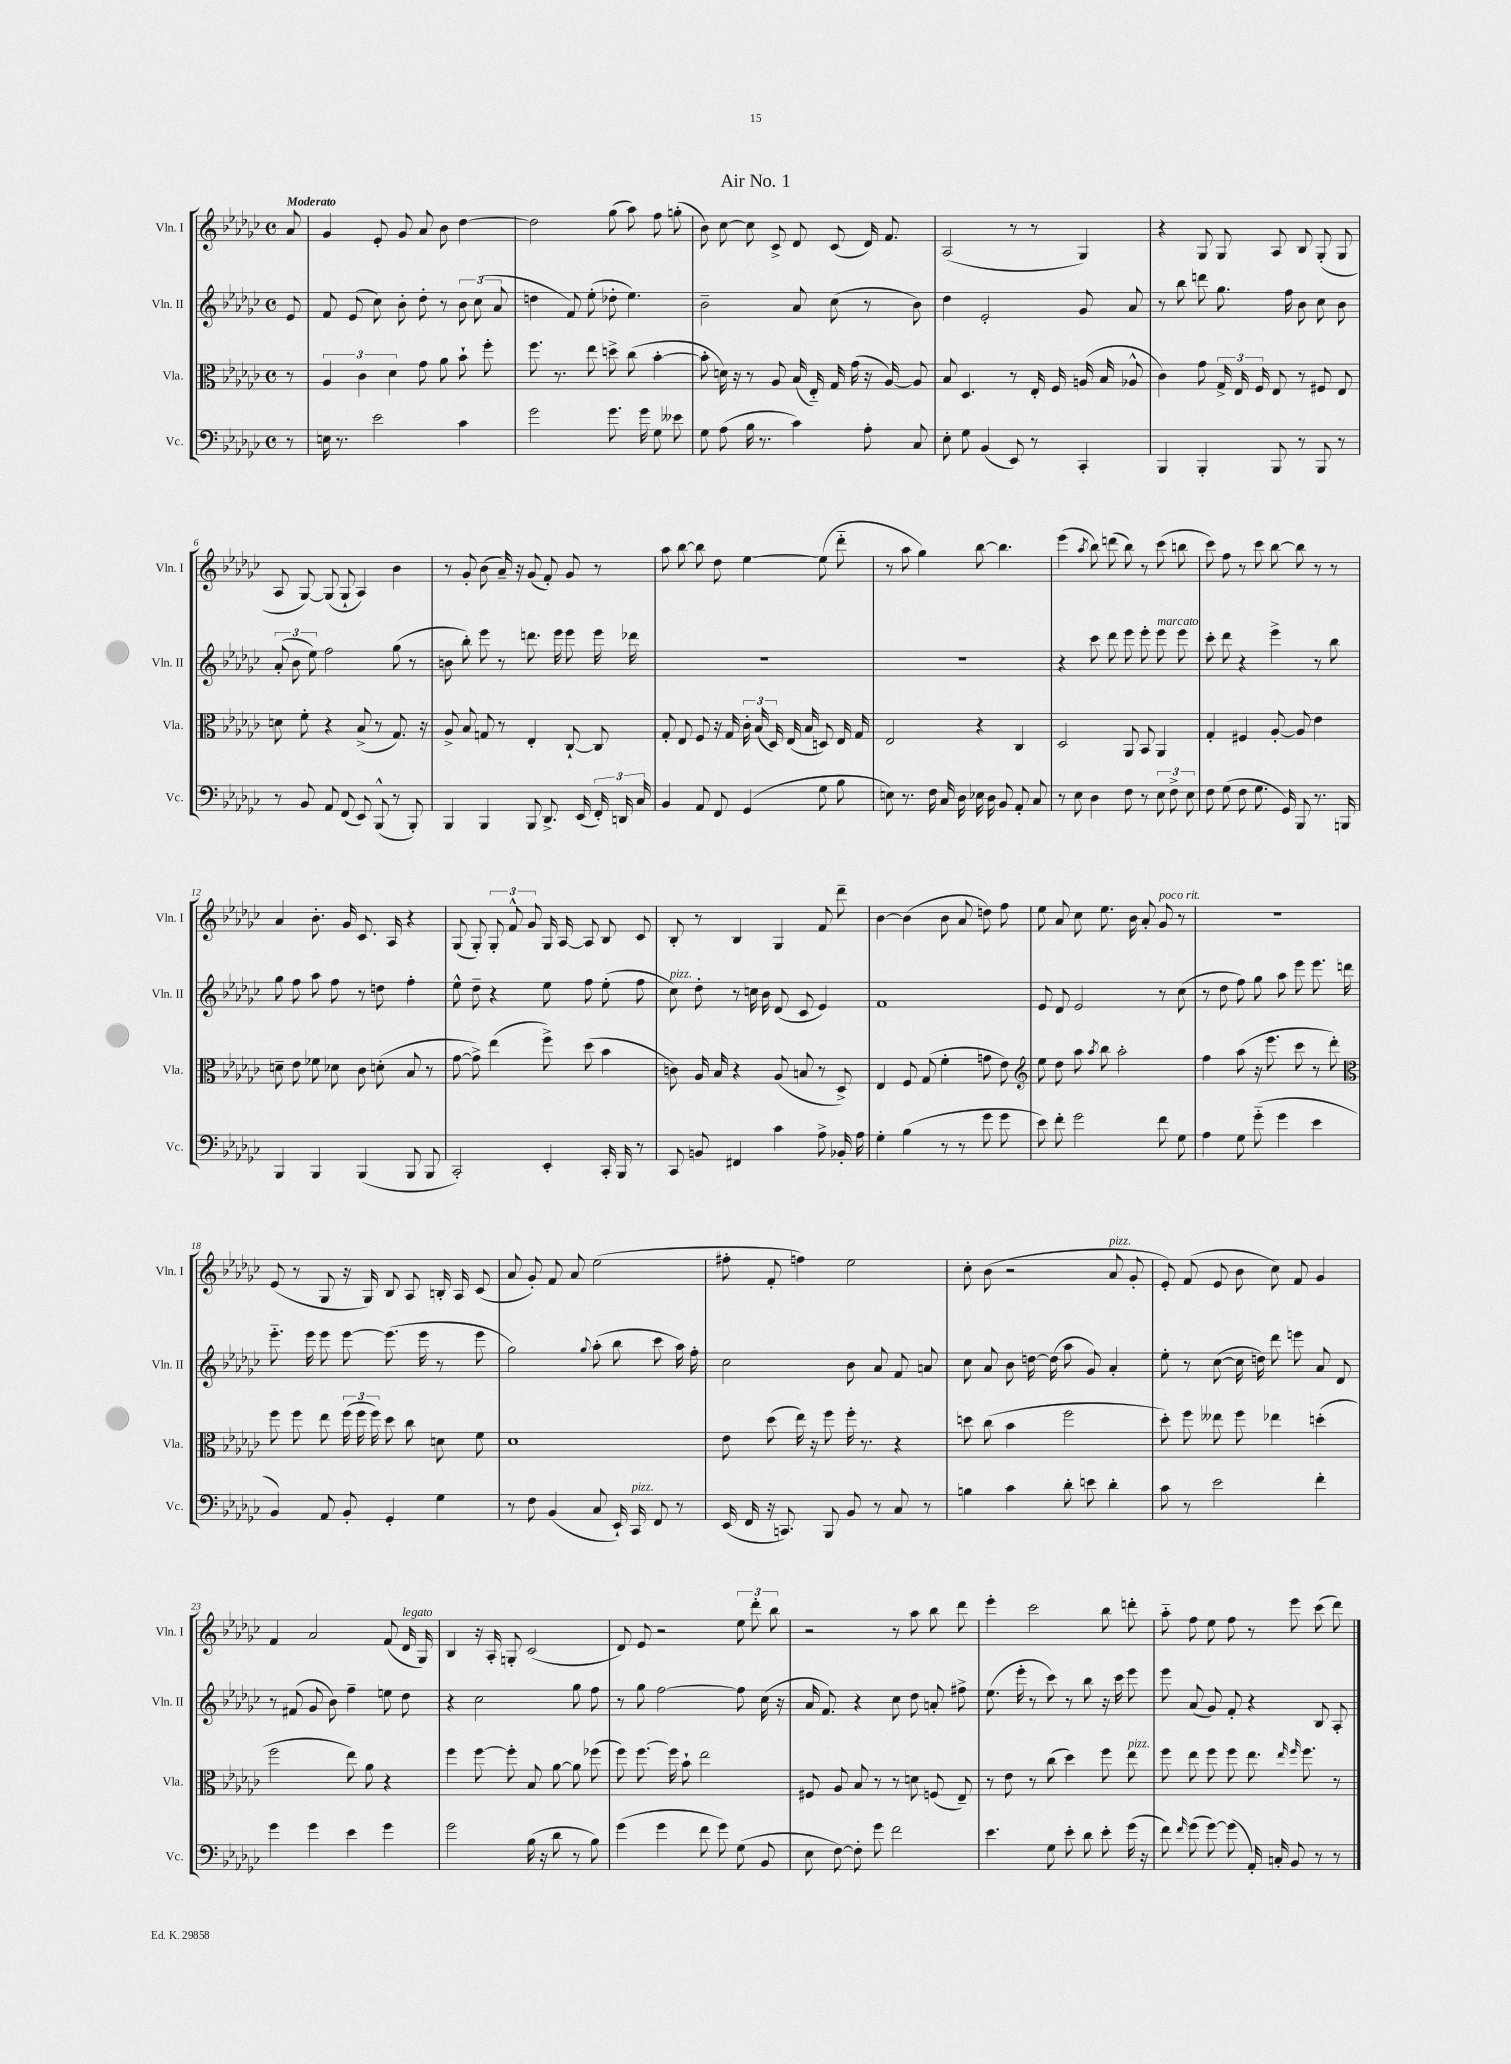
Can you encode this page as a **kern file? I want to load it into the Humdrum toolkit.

**kern	**kern	**kern	**kern
*part4	*part3	*part2	*part1
*staff4	*staff3	*staff2	*staff1
*I"Vc.	*I"Vla.	*I"Vln. II	*I"Vln. I
*I'Vc.	*I'Vla.	*I'Vln. II	*I'Vln. I
*clefF4	*clefC3	*clefG2	*clefG2
*k[b-e-a-d-g-c-]	*k[b-e-a-d-g-c-]	*k[b-e-a-d-g-c-]	*k[b-e-a-d-g-c-]
*M4/4	*M4/4	*M4/4	*M4/4
*met(c)	*met(c)	*met(c)	*met(c)
=	=	=	=
!	!	!	!LO:TX:a:B:t=Moderato
8r	8r	8e-/	8a-/
=1	=1	=1	=1
16En\	6A-/	8f/	4g-/
8.r	.	.	.
.	.	(8e-/	.
.	6c-\	.	.
2e-\	.	8cc-\)	8e-'/
.	6d-\	.	.
.	.	8b-'\	8g-/
.	8g-\	8dd-'\	8a-/
.	8a-\	8r	8b-\
4c-\	8b-`\	12b-\	[4dd-\
.	.	(12cc-\	.
.	8ff'\	.	.
.	.	12a-/	.
=2	=2	=2	=2
2g-\	8.ff\	4ddn\	2dd-\]
.	8.r	.	.
.	.	8f/)	.
.	8ee-\	(8ee-'\	.
8.g-\	8ddn^\	8dd-X'\	(8gg-\
.	(8cc-\	4.ee-\)	8aa-\)
16g-\	.	.	.
8G-\	[4b-'\	.	8ff\
8e--X\	.	.	(8ggn'\
=3	=3	=3	=3
8G-\	8b-'\]	2b-~\	8b-\)
(8A-\	16dn\)	.	[8cc-\
.	16r	.	.
16B-\	8r	.	8cc-\]
8.r	.	.	.
.	8A-/	.	8c-^/
4c-\)	(16B-/	8a-/	8d-/
.	16E-/)	.	.
.	16G-/	(8cc-\	(8c-/
.	(16g-\	.	.
8A-'\	16r	8r	16d-/)
.	[16A-/)	.	8.f/
8C-/	8A-/]	8b-\)	.
=4	=4	=4	=4
8E-'\	8B-/	4dd-\	(2A-/
8G-\	4.D-/	.	.
(4BB-/	.	2e-'/	.
8EE-/)	8r	.	8r
8r	16E-'/	.	8r
.	16F/	.	.
4CC-'/	(16An/	8g-/	4G-/)
.	16B-/	.	.
.	8A-X^^/	8a-/	.
=5	=5	=5	=5
4BBB-/	4c-\)	8r	4r
.	.	8bb-\	.
4BBB-'/	8g-\	8dddn\	8G-/
.	24G-^/	8.gg-\	8G-/
.	24E-/	.	.
.	24F/	.	.
8BBB-/	8E-/	.	8A-/
.	.	16ff\	.
8r	8r	8b-\	8B-/
8BBB-/	8F#X/	8cc-\	(8G-'/
8r	8E-/	8b-\	8G-/
!!LO:LB:g=z
=6	=6	=6	=6
8r	8dn\	(12a-'/	8A-/
.	.	12b-\	.
8BB-/	8f'\	.	[8G-/)
.	.	12ee-\)	.
8AA-/	4r	2ff\	(8G-/]
(8FF/	.	.	8G-`/
8EE-/)	(8B-^/	.	4A-/)
(8BBB-^^/	8r	.	.
8r	8.G-/)	(8gg-\	4b-\
8BBB-'/)	.	8r	.
.	16r	.	.
=7	=7	=7	=7
4BBB-/	8A-^/	8bn\	8r
.	8B-/	8bb-'\)	8g-'/
4BBB-/	8Gn/	8eee-\	(8b-\
.	8r	8r	16a-~/)
.	.	.	16r
8BBB-/	4E-'/	8.dddn\	(8g-/
8.DD-^/	.	.	8f'/)
.	.	16eee-\	.
.	[8C-`/	8eee-\	8g-/
(16EE-/	.	.	.
24FF'/)	8C-/]	16eee-\	8r
24DDn/	.	.	.
.	.	16ddd-X\	.
24C-/	.	.	.
=8	=8	=8	=8
4BB-/	8G-'/	1r	8aa-\
.	8E-/	.	[8bb-\
8AA-/	8F/	.	8bb-\]
8FF/	16r	.	8dd-\
.	16G-/	.	.
(4GG-/	24c-'\	.	[4ee-\
.	(24B-/	.	.
.	24D-/)	.	.
.	(16E-/	.	.
.	16B-/	.	.
8G-\	8Dn/)	.	(8ee-\]
8B-\	16E-/	.	8ddd-\
.	16G-/	.	.
=9	=9	=9	=9
8En\)	2E-/	1r	8r
8.r	.	.	8aa-\
.	.	.	4gg-\)
16F\	.	.	.
16C-/	.	.	.
16D-\	.	.	.
16E-X\	4r	.	[8bb-\
16D-\	.	.	.
8BB-/	.	.	4.bb-\]
8AA-'/	4C-/	.	.
8C-/	.	.	.
=10	=10	=10	=10
8r	2D-/	4r	(4eee-\
8E-\	.	.	.
.	.	.	8qaa-/
4D-\	.	8ccc-\	8bb-\)
.	.	8ddd-\	(8dddn\
8F\	8AA-/	8eee-\	8bb-\)
8r	8BB-/	8eee-'\	8r
!	!	!LO:TX:a:i:t=marcato	!
12E-\	4AA-/	8eee-\	(8ccc-\
12F^\	.	.	.
.	.	8eee-\	8bbn\
12E-\	.	.	.
=11	=11	=11	=11
8F\	4G-'/	8ccc-'\	8ccc-\)
(8G-\	.	8ddd-\	8ff\
8F\	4F#X/	4r	8r
8.G-\	.	.	8ccc-\
.	[8A-'/	4eee-^\	[8bb-\
16GG-/)	.	.	.
8BBB-/	8A-/]	.	8bb-\]
8.r	4e-\	8r	8r
.	.	8bb-\	8r
16BBBn/	.	.	.
!!LO:LB:g=z
=12	=12	=12	=12
4BBB-/	8dn~\	8gg-\	4a-/
.	8e-\	8ff\	.
4BBB-/	8f-X\	8aa-\	8.b-'\
.	8d-X\	8ff\	.
.	.	.	16g-/
(4BBB-/	8c-\	8r	8.c-/
.	(8dn'\	8ddn\	.
.	.	.	16A-/
8BBB-/	8B-/	4ff'\	4r
8BBB-/	8r	.	.
=13	=13	=13	=13
2CC-'/)	[8g-\	8ee-^^\	(8G-/
.	8g-^\])	8dd-~\	8G-'/)
.	(4ee-\	4r	12G-'/
.	.	.	12f^^/
.	.	.	12g-/
4EE-'/	8ff^\)	8ee-\	16G-/
.	.	.	[16A-/
.	(8dd-\	8ff\	8A-/]
16CC-'/	4b-\	(8ee-'\	8B-/
16BBB-/	.	.	.
8r	.	8ff\	8c-/
=14	=14	=14	=14
!	!	!LO:TX:a:i:t=pizz.	!
8CC-/	8cn\)	8cc-\)	8B-'/
8BBn/	16A-/	8dd-'\	8r
.	16B-/	.	.
4FF#X/	4r	8r	4B-/
.	.	16ccn\	.
.	.	16b-\	.
4c-\	(8A-/	(8d-/	4G-/
.	8Bn/	8c-/	.
8A-^\	8r	4e-/)	8f/
16BB-X'/	8D-^/)	.	8ddd-~\
16A-\	.	.	.
=15	=15	=15	=15
4G-'\	4E-/	1f	[4b-\
(4B-\	8F/	.	(4b-\]
.	(8G-/	.	.
8r	4f'\	.	8b-\
8r	.	.	8a-/
8g-\	8gn\	.	8ddn\)
8g-\	8e-\)	.	8ff\
=16	=16	=16	=16
*	*clefG2	*	*
8e-\)	8ee-\	8e-/	8ee-\
8f'\	8dd-\	8d-/	8a-/
2g-\	8aa-\	2e-/	8cc-\
.	8qaa-/	.	.
.	8bb-\	.	8.ee-\
.	2aa-'\	.	.
.	.	.	16b-\
.	.	.	8a-'/
!	!	!	!LO:TX:a:i:t=poco rit.
8f\	.	8r	8g-/
8G-\	.	(8cc-\	8r
=17	=17	=17	=17
4A-\	4ff\	8r	1r
.	.	8dd-\	.
8G-\	(8aa-\	8ff\)	.
(8g-\	16r	8gg-\	.
.	8.eee-\	.	.
4g-\	.	8aa-\	.
.	8ccc-\	8eee-\	.
4e-\	8r	8.eee-\	.
.	8ddd-'\)	.	.
.	.	16dddn\	.
!!LO:LB:g=z
=18	=18	=18	=18
*	*clefC3	*	*
4BB-/)	8ff\	8.eee-\	(8e-/
.	8ff\	.	8r
.	.	16eee-\	.
8AA-/	8ee-\	8eee-\	8G-/
8BB-'/	(24ff\	[8eee-\	16r
.	24ff\	.	.
.	.	.	16G-/)
.	24ff\)	.	.
4GG-'/	8dd-\	(8.eee-\]	8B-/
.	8cc-\	.	8A-/
.	.	16eee-\	.
4G-\	8dn\	8r	16Bn'/
.	.	.	16A-/
.	8f\	8eee-\	(8c-/
=19	=19	=19	=19
8r	1d-	2gg-\)	8a-/
8F\	.	.	8g-'/)
(4BB-/	.	.	8f/
.	.	.	8a-/
.	.	8qqgg-/	.
8C-/	.	(8aa-'\	(2ee-\
16EE-`/)	.	8bb-\	.
!LO:TX:a:i:t=pizz.	!	!	!
16CC-/	.	.	.
8FF/	.	8ccc-\	.
8r	.	16aa-\)	.
.	.	16ff'\	.
=20	=20	=20	=20
(16EE-/	8e-\	2cc-\	8ff#X'\
16FF/	.	.	.
16r	(8dd-\	.	8f'/
8.CCn/)	.	.	.
.	16ee-\)	.	4ffn\)
.	16r	.	.
8BBB-/	8ff\	.	.
8BB-/	16ff'\	8b-\	2ee-\
.	8.r	.	.
8r	.	8a-/	.
8C-/	4r	8f/	.
8r	.	8an/	.
=21	=21	=21	=21
4Bn\	8ddn\	8cc-\	8cc-'\
.	(8cc-\	8a-/	(8b-\
4c-\	4b-\	8b-\	2r
.	.	[16ddn\	.
.	.	(16dd\]	.
8d-'\	2ff\	8aa-\	.
8en\	.	8g-/)	.
!	!	!	!LO:TX:a:i:t=pizz.
4d-'\	.	4a-'/	8a-/
.	.	.	8g-'/
=22	=22	=22	=22
8c-\	8dd-'\)	8ee-'\	8e-'/)
8r	8ff\	8r	(8f/
2e-\	8ee--X\	([8cc-\	8e-/
.	8ff\	16cc-\]	8b-\
.	.	16ddn\)	.
.	4ee-X\	8ddd-\	8cc-\)
.	.	8eeen\	8f/
4f'\	(4ddn'\	8a-/	4g-/
.	.	8d-/	.
!!LO:LB:g=z
=23	=23	=23	=23
4g-\	2ff\	8r	4f/
.	.	(8f#X/	.
4g-\	.	8g-/	2a-/
.	.	8b-\)	.
4e-\	8ee-\)	4ff~\	.
.	8a-\	.	.
4g-\	4r	8een\	(8f/
!	!	!	!LO:TX:a:i:t=legato
.	.	8dd-\	16d-/
.	.	.	16G-/)
=24	=24	=24	=24
2g-\	4ff\	4r	4B-/
.	[8ff\	2cc-\	16r
.	.	.	16A-'/
.	8ff'\]	.	8Gn'/
(16B-\	8B-/	.	(2c-/
16r	.	.	.
8d-\	[8a-\	.	.
8r	8a-\]	8gg-\	.
8B-\)	(8ff-X\	8ff\	.
=25	=25	=25	=25
(4g-\	8ff\)	8r	8d-/)
.	[8.ff\	8gg-\	8e-/
4g-\	.	[2ff\	2r
.	16ff\]	.	.
.	8b-`\	.	.
8f\	2ee-\	.	.
8g-\)	.	.	.
(8G-\	.	8ff\]	12ee-\
.	.	.	12ddd-'\
8BB-/	.	(16cc-\	.
.	.	.	12bb-\
.	.	16r	.
=26	=26	=26	=26
8E-\	8F#X/	16a-/	2r
.	.	8.f/)	.
[8F\)	8A-/	.	.
8F'\]	8B-/	4r	.
8g-\	8r	.	.
2f\	8r	8cc-\	8r
.	8dn\	8dd-\	8aa-\
.	(8Fn/	8an'/	8bb-\
.	8E-~/)	8ff#X^\	8ddd-\
=27	=27	=27	=27
4.e-\	8r	(8.ee-\	4eee-'\
.	8e-\	.	.
.	.	16eee-'\	.
.	8r	8r	2ccc-\
8G-\	(8cc-\	8ccc-\)	.
8e-'\	4dd-\)	8r	.
8d-\	.	8bb-\	.
8e-'\	8ff\	16r	8bb-\
.	.	16ccc-\	.
!	!LO:TX:a:i:t=pizz.	!	!
(16g-\	8ee-\	8eee-\	8dddn'\
16r	.	.	.
=28	=28	=28	=28
8f\)	8ff\	8eee-\	8aa-\
16qqf/	.	.	.
(8g-\	8ee-\	(8a-/	8ff\
[8g-\)	8ff\	8g-/)	8ee-\
(8g-\]	8ff\	8f'/	8ff\
16AA-'/)	8.ee-\	4r	8r
16Cn'/	.	.	.
8BB-/	.	.	8eee-\
.	16qqee-/	.	.
.	16qqff/	.	.
.	8.ff\	.	.
8r	.	8B-/	(8ccc-\
8r	8r	8A-'/	8ddd-\)
==	==	==	==
*-	*-	*-	*-
